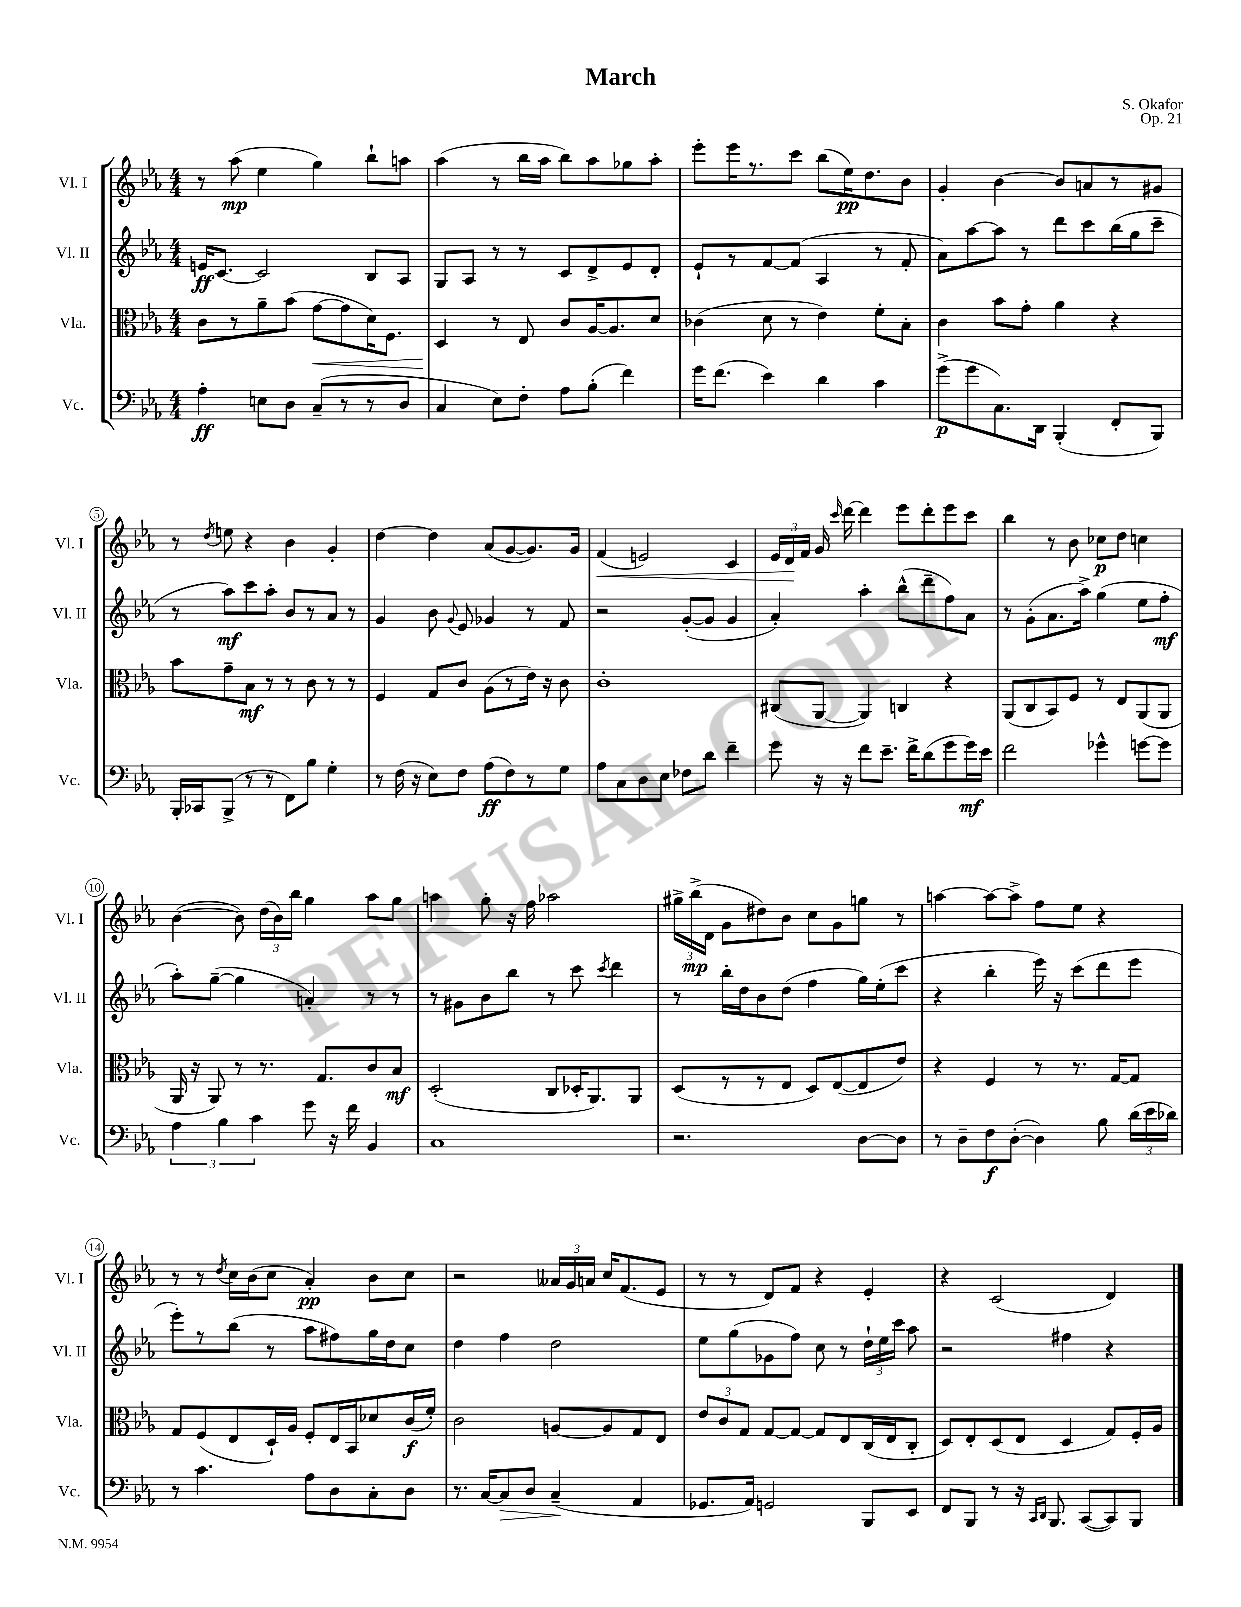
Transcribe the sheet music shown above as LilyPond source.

\header { title = "March" composer = "S. Okafor" opus = "Op. 21" }
<<
\new StaffGroup <<
\new Staff = "s0" \with { instrumentName = "Vl. I" shortInstrumentName = "Vl. I" } {
    \clef treble \key ees \major \numericTimeSignature \time 4/4
    \autoBeamOff r8 aes''8\mp( ees''4 g''4) bes''8[-! a''8] |
    aes''4( r8 bes''16[ aes''16] bes''8[) aes''8 ges''8 aes''8]-. |
    ees'''8[-. ees'''16 r8. c'''8] bes''8[( ees''16\pp) d''8. bes'8] |
    g'4-. bes'4~ bes'8[ a'8 r8 gis'8] |
    r8 \acciaccatura { d''8 } e''8 r4 bes'4 g'4-. |
    d''4~ d''4 aes'8[( g'8~ g'8.) g'16] |
    f'4\<( e'2) c'4 |
    \tuplet 3/2 { ees'16[ d'16\! f'16] } g'16 \grace { c'''16 } d'''16~ d'''4 ees'''8[ d'''8-. ees'''8 c'''8] |
    bes''4 r8 bes'8 ces''8[\p d''8] c''4 |
    bes'4~( bes'8) \tuplet 3/2 { d''16[( bes'16) bes''16] } g''4 aes''8[ g''8] |
    a''4 g''8-. r16 f''16 aes''2 |
    \tuplet 3/2 { gis''16[-> bes''16->\mp( d'16] } g'8[ dis''8) bes'8] c''8[ g'8 g''8] r8 |
    a''4~ a''8[~ a''8]-> f''8[ ees''8] r4 |
    r8 r8 \acciaccatura { d''8 } c''16[ bes'16( c''8] aes'4-.\pp) bes'8[ c''8] |
    r2 \tuplet 3/2 { aeses'16[ g'16 a'16] } c''16[ f'8.( ees'8] |
    r8 r8 d'8[) f'8] r4 ees'4-. |
    r4 c'2( d'4) \bar "|." |
}
\new Staff = "s1" \with { instrumentName = "Vl. II" shortInstrumentName = "Vl. II" } {
    \clef treble \key ees \major \numericTimeSignature \time 4/4
    \autoBeamOff e'16[\ff c'8.]~ c'2 bes8[ aes8] |
    g8[ aes8] r8 r8 c'8[ d'8-> ees'8 d'8]-. |
    ees'8[-! r8 f'8~ f'8]( aes4 r8 f'8-. |
    aes'8[) aes''8~ aes''8] r8 d'''8[ c'''8 bes''16( g''16 c'''8]-- |
    r8 aes''8[\mf) c'''8 aes''8]-. bes'8[ r8 aes'8] r8 |
    g'4 bes'8 \appoggiatura { g'8 } ees'8 ges'4 r8 f'8 |
    r2 g'8[~-.( g'8] g'4 |
    aes'4-.) aes''4-. bes''8[-^( d'''8-- f''8) aes'8] |
    r8 g'8[-.( aes'8. aes''16]->) g''4( ees''8[ f''8]-.\mf |
    aes''8[-.) g''8]~--( g''4 a'4-.) r8 r8 |
    r8 gis'8[ bes'8 bes''8] r8 c'''8 \acciaccatura { c'''8 } d'''4 |
    r8 bes''16[-. d''16 bes'8 d''8]( f''4 g''16[) ees''16-.( c'''8] |
    r4 bes''4-. ees'''16) r16 c'''8[( d'''8 ees'''8] |
    ees'''8[-.) r8 bes''8]( r8 aes''8[ fis''8) g''16 d''16 c''8] |
    d''4 f''4 d''2 |
    ees''8[ g''8( ges'8 f''8]) c''8 r8 \tuplet 3/2 { d''16[-! ees''16 c'''16] } aes''8 |
    r2 fis''4 r4 \bar "|." |
}
\new Staff = "s2" \with { instrumentName = "Vla." shortInstrumentName = "Vla." } {
    \clef alto \key ees \major \numericTimeSignature \time 4/4
    \autoBeamOff c'8[ r8 aes'8-- bes'8]( g'8[~\< g'8 d'16) f8.] |
    d4\! r8 ees8 c'8[ aes16~ aes8. d'8] |
    ces'4( d'8 r8 ees'4) f'8[-. bes8]-. |
    c'4 bes'8[ g'8]-. aes'4 r4 |
    bes'8[ g'8-- bes8]\mf r8 r8 c'8 r8 r8 |
    f4 g8[ c'8] aes8[( r8 ees'16]) r16 c'8 |
    c'1-. |
    cis8[( aes,8]~ aes,4) c4 r4 |
    aes,8[( c8 bes,8) f8] r8 ees8[ aes,8( aes,8] |
    aes,16 r16 aes,8) r8 r8. g8.[ c'8 bes8]\mf |
    d2-.( c8[ des16-. aes,8.) aes,8] |
    d8[( r8 r8 ees8] d8[) ees8~( ees8 ees'8]) |
    r4 f4 r8 r8. g16[~ g8] |
    g8[ f8( ees8 d16-!) aes16] f8[-. ees16 bes,16 des'8 c'16\f( f'16]-.) |
    c'2 a8[~ a8 g8 ees8] |
    \tuplet 3/2 { ees'8[ c'8 g8] } g8[~ g8]~ g8[ ees8 c16( ees16 c8]-. |
    d8[) ees8-. d8( ees8] d4 g8[) f16-. aes16] \bar "|." |
}
\new Staff = "s3" \with { instrumentName = "Vc." shortInstrumentName = "Vc." } {
    \clef bass \key ees \major \numericTimeSignature \time 4/4
    \autoBeamOff aes4-.\ff e8[ d8] c8[--( r8 r8 d8] |
    c4 ees8[) f8]-. aes8[ bes8]-.( f'4) |
    g'16[ f'8.]( ees'4) d'4 c'4 |
    g'8[->\p( g'8 c8.) d,16] bes,,4-.( f,8[-. bes,,8]) |
    bes,,16[-. ces,16 bes,,8]->( r8 r8 f,8[) bes8] g4-. |
    r8 f16( r16 ees8[) f8] aes8[\ff( f8) r8 g8] |
    aes8[ c8 d8 ees8] fes8[ d'8] f'4-- |
    g'8 r16 r16 f'8[ ees'8.]-- f'16[-> d'8( g'8 g'16\mf) ees'16] |
    f'2 ges'4-^ g'8[~ g'8] |
    \tuplet 3/2 { aes4 bes4 c'4 } g'8 r16 f'16 bes,4 |
    c1 |
    r2. d8[~ d8] |
    r8 d8[-- f8\f d8]~-.( d4) bes8 \tuplet 3/2 { d'16[( ees'16 des'16]) } |
    r8 c'4. aes8[ d8 c8-. d8] |
    r8. c16[~ c8\> d8] c4--\!( aes,4 |
    ges,8.[ aes,16]) g,2 bes,,8[ ees,8] |
    f,8[ bes,,8] r8 r16 \grace { c,16[ d,16] } bes,,8. c,8[~( c,8) bes,,8] \bar "|." |
}
>>
>>
\layout { \context { \Score \override BarNumber.stencil = #(make-stencil-circler 0.1 0.3 ly:text-interface::print) } }
